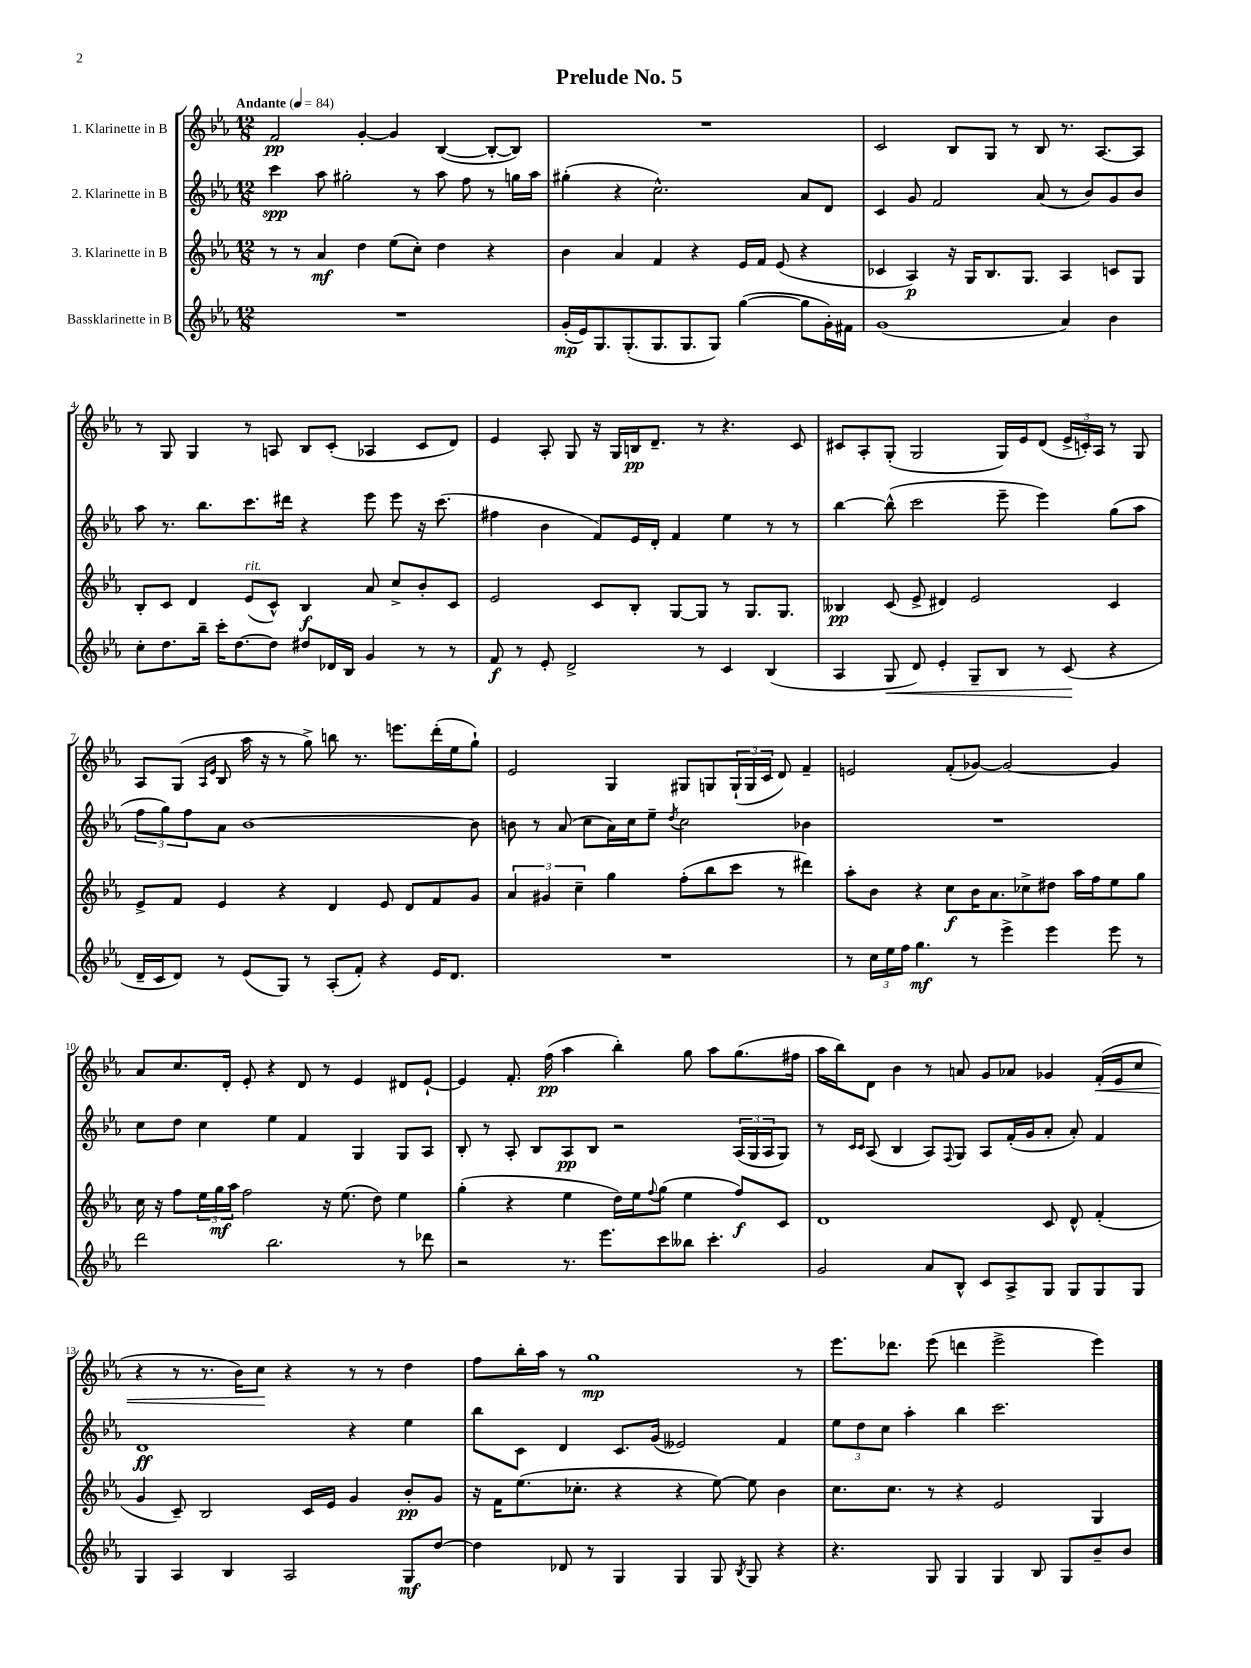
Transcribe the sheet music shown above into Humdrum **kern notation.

**kern	**kern	**kern	**kern
*staff4	*staff3	*staff2	*staff1
*clefG2	*clefG2	*clefG2	*clefG2
*k[b-e-a-]	*k[b-e-a-]	*k[b-e-a-]	*k[b-e-a-]
*M12/8	*M12/8	*M12/8	*M12/8
*MM84	*MM84	*MM84	*MM84
1.r	8r	4ccc\	2f/
.	8r	.	.
.	4a-/	8aa-\	.
.	.	2gg#'\	.
.	4dd\	.	[4g'/
.	(8ee-\L	.	4g/]
.	8cc'\J)	8r	.
.	4dd\	8aa-\	([4B-/
.	.	8ff\	.
.	4r	8r	8B-'/_L
.	.	16gg\LL	8B-/]J)
.	.	16aa-\JJ	.
=	=	=	=
(16g'/LL	4b-\	(4gg#'\	1.r
16e-/J)	.	.	.
8.G/	.	.	.
.	4a-/	4r	.
(8.G'/	.	.	.
8.G/	4f/	2.cc^^\)	.
8.G/	.	.	.
.	4r	.	.
8G/J)	.	.	.
([4gg\	16e-/LL	.	.
.	16f/JJ	.	.
.	(8e-/	.	.
8gg\]L	4r	8a-/L	.
16g'\L)	.	8d/J	.
16f#\JJ	.	.	.
=	=	=	=
(1g	4c-/	4c/	2c/
.	4A-/)	8g/	.
.	.	2f/	.
.	16r	.	8B-/L
.	16G/LK	.	.
.	8.B-/	.	8G/J
.	.	.	8r
.	8.G/J	.	.
.	.	(8a-/	8B-/
4a-/)	4A-/	8r	8.r
.	.	8b-/L)	.
.	.	.	[8.A-/L
4b-\	8c/L	8g/	.
.	8G/J	8b-/J	8A-/]J
=	=	=	=
8cc'\L	8B-'/L	8aa-\	8r
8.dd\	8c/J	8.r	8G/
.	4d/	.	4G/
16bb-~\Jk	.	8.bb-\L	.
16ccc'\LK	.	.	.
[8.dd\	.	.	.
.	(8e-/L	8.ccc\	8r
8dd\]J	8c^^/J)	.	8A/
.	.	16ddd#\Jk	.
8dd#/L	4B-/	4r	8B-/L
16d-/L	.	.	(8c'/J
16B-/JJ	.	.	.
4g/	8a-/	8eee-\	4A-/
.	8cc^/L	8eee-\	.
8r	8b-'/	16r	8c/L
.	.	(8.ccc\	.
8r	8c/J	.	8d/J)
=	=	=	=
8f/	2e-/	4ff#\	4e-/
8r	.	.	.
8e-'/	.	4b-\	8A-'/
2d^/	.	.	8G/
.	8c/L	8f/L)	16r
.	.	.	16G/LL
.	8B-'/J	16e-/L	16B/J
.	.	16d'/JJ	8.d~/J
.	[8G/L	4f/	.
8r	8G/]J	.	8r
4c/	8r	4ee-\	4.r
.	8.G/L	.	.
(4B-/	.	8r	.
.	8.G/J	.	.
.	.	8r	8c/
=	=	=	=
4A-/	4B--/	[4bb-\	8c#/L
.	.	.	8A-'/
8G/	(8c/	(8bb-^^\]	(8G'/J
8d/)	8e-^/	2ccc\	2G/
4e-'/	4d#/)	.	.
8G~/L	2e-/	.	.
8B-/J	.	8eee-~\	16G/LL)
.	.	.	16e-/J
8r	.	4eee-\)	(8d/J
(8c/	.	.	24e-^/LL
.	.	.	24c'/)
.	.	.	24A-/JJ
4r	4c/	(8gg\L	8r
.	.	8aa-\J	8G/
=	=	=	=
16d~/LL	8e-^/L	12ff\L	8A-/L
16c/J	.	.	.
.	.	12gg\)	.
8d/J)	8f/J	.	(8G/J
.	.	12ff\	.
.	.	.	16qqA-/LL
.	.	.	16qqe-/JJ
8r	4e-/	8a-\J	8B-/
(8e-/L	.	[1b-	16aa-\
.	.	.	16r
8G/J)	4r	.	8r
8r	.	.	8gg^\)
(8A-'/L	4d/	.	8bb\
8f'/J)	.	.	8.r
4r	8e-/	.	.
.	.	.	8.eee\L
.	8d/L	.	.
16e-/LK	8f/	.	(16ddd'\L
8.d/J	.	.	16ee-\J
.	8g/J	8b-\]	8gg`\J)
=	=	=	=
1.r	6a-/	8b\	2e-/
.	.	8r	.
.	6g#/	.	.
.	.	(8a-/	.
.	6cc~\	.	.
.	.	8cc\L	.
.	4gg\	16a-\L)	4G/
.	.	16cc\J	.
.	.	8ee-~\J	.
.	.	8qdd/	.
.	(8ff'\L	2cc\	8G#/L
.	8bb-\	.	8G/
.	8ccc\J	.	(24G`/L
.	.	.	24G/
.	.	.	24c/JJ
.	8r	.	8d/)
.	4ddd#\)	4b-\	4f~/
=	=	=	=
8r	8aa-'\L	1.r	2e/
24cc\LL	8b-\J	.	.
24ee-\	.	.	.
24ff\JJ	.	.	.
4.gg\	4r	.	.
.	8cc\L	.	(8f'/L
8r	16b-\K	.	[8g-/J)
.	8.a-\	.	.
4eee-^\	.	.	2g-/_
.	8cc-^\	.	.
4eee-\	8dd#\J	.	.
.	16aa-\LL	.	.
.	16ff\J	.	.
8eee-\	8ee-\	.	4g-/]
8r	8gg\J	.	.
=	=	=	=
2ddd\	16cc\	8cc\L	8a-/L
.	16r	.	.
.	8ff\L	8dd\J	8.cc/
.	24ee-\L	4cc\	.
.	24gg\	.	.
.	.	.	16d'/Jk
.	24aa-\JJ	.	.
.	2ff\	.	8e-'/
2.bb-\	.	4ee-\	4r
.	.	4f/	8d/
.	16r	.	8r
.	(8.ee-\	.	.
.	.	4G/	4e-/
.	8dd\)	.	.
8r	4ee-\	8G/L	8d#/L
8ddd-\	.	8A-/J	[8e-`/J
=	=	=	=
2r	(4gg'\	8B-'/	4e-/]
.	.	8r	.
.	4r	8A-'/	8.f'/
.	.	8B-/L	.
.	.	.	(16ff\
8.r	4ee-\	8A-/	4aa-\
.	.	8B-/J	.
8.eee-\L	.	.	.
.	16dd\LL)	2r	4bb-'\)
.	16ee-\J	.	.
.	8qqff/	.	.
8ccc\	(8gg\J	.	.
8bb--\J	4ee-\	.	8gg\
4.ccc'\	.	.	8aa-\L
.	8ff/L)	(24A-/LL	(8.gg\
.	.	24G/	.
.	.	24A-/J	.
.	8c/J	8G/J)	.
.	.	.	16ff#\Jk
=	=	=	=
2g/	1d	8r	16aa-\LL
.	.	.	16bb-\J)
.	.	16qqc/LL	.
.	.	16qqc/JJ	.
.	.	(8A-/	8d\J
.	.	4B-/	4b-\
8a-/L	.	8A-/L)	8r
.	.	8qqF/	.
8B-^^/J	.	8G/J	8a/
8c/L	.	8A-/L	8g/L
8A-^/	.	(16f'/L	8a-/J
.	.	16g/J	.
8G/J	8c/	8a-'/J	4g-/
8G/L	8d^^/	8a-'/)	.
8G/	(4f'/	4f/	(16f'/LL
.	.	.	16e-/J
8G/J	.	.	8cc/J
=	=	=	=
4G/	4g/	1d	4r
4A-/	8c~/)	.	8r
.	2B-/	.	8.r
4B-/	.	.	.
.	.	.	16b-\LK)
.	.	.	8cc\J
2A-/	.	.	4r
.	16c/LL	.	.
.	16e-/JJ	.	.
.	4g/	4r	8r
.	.	.	8r
8G/L	8b-'/L	4ee-\	4dd\
[8dd/J	8g/J	.	.
=	=	=	=
4dd\]	16r	8bb-\L	8ff\L
.	16f\LK	.	.
.	(8.ee-\	8c\J	16bb-'\L
.	.	.	16aa-\JJ
8d-/	.	4d/	8r
.	8.cc-'\J	.	.
8r	.	.	1gg
4G/	4r	8.c/L	.
.	.	(16g/Jk	.
4G/	4r	2e--/)	.
8G/	[8ee-\)	.	.
8qB-/	.	.	.
8G/	8ee-\]	.	.
4r	4b-\	4f/	.
.	.	.	8r
=	=	=	=
4.r	8.cc\L	12ee-\L	8.eee-\L
.	.	12dd\	.
.	.	12cc\J	.
.	8.cc\J	.	8.ddd-\J
.	.	4aa-'\	.
8G/	8r	.	(8eee-\
4G/	4r	4bb-\	4ddd\
4G/	2e-/	2.ccc\	2eee-^\
8B-/	.	.	.
8G/L	.	.	.
8b-~/	4G/	.	4eee-\)
8b-/J	.	.	.
==	==	==	==
*-	*-	*-	*-
